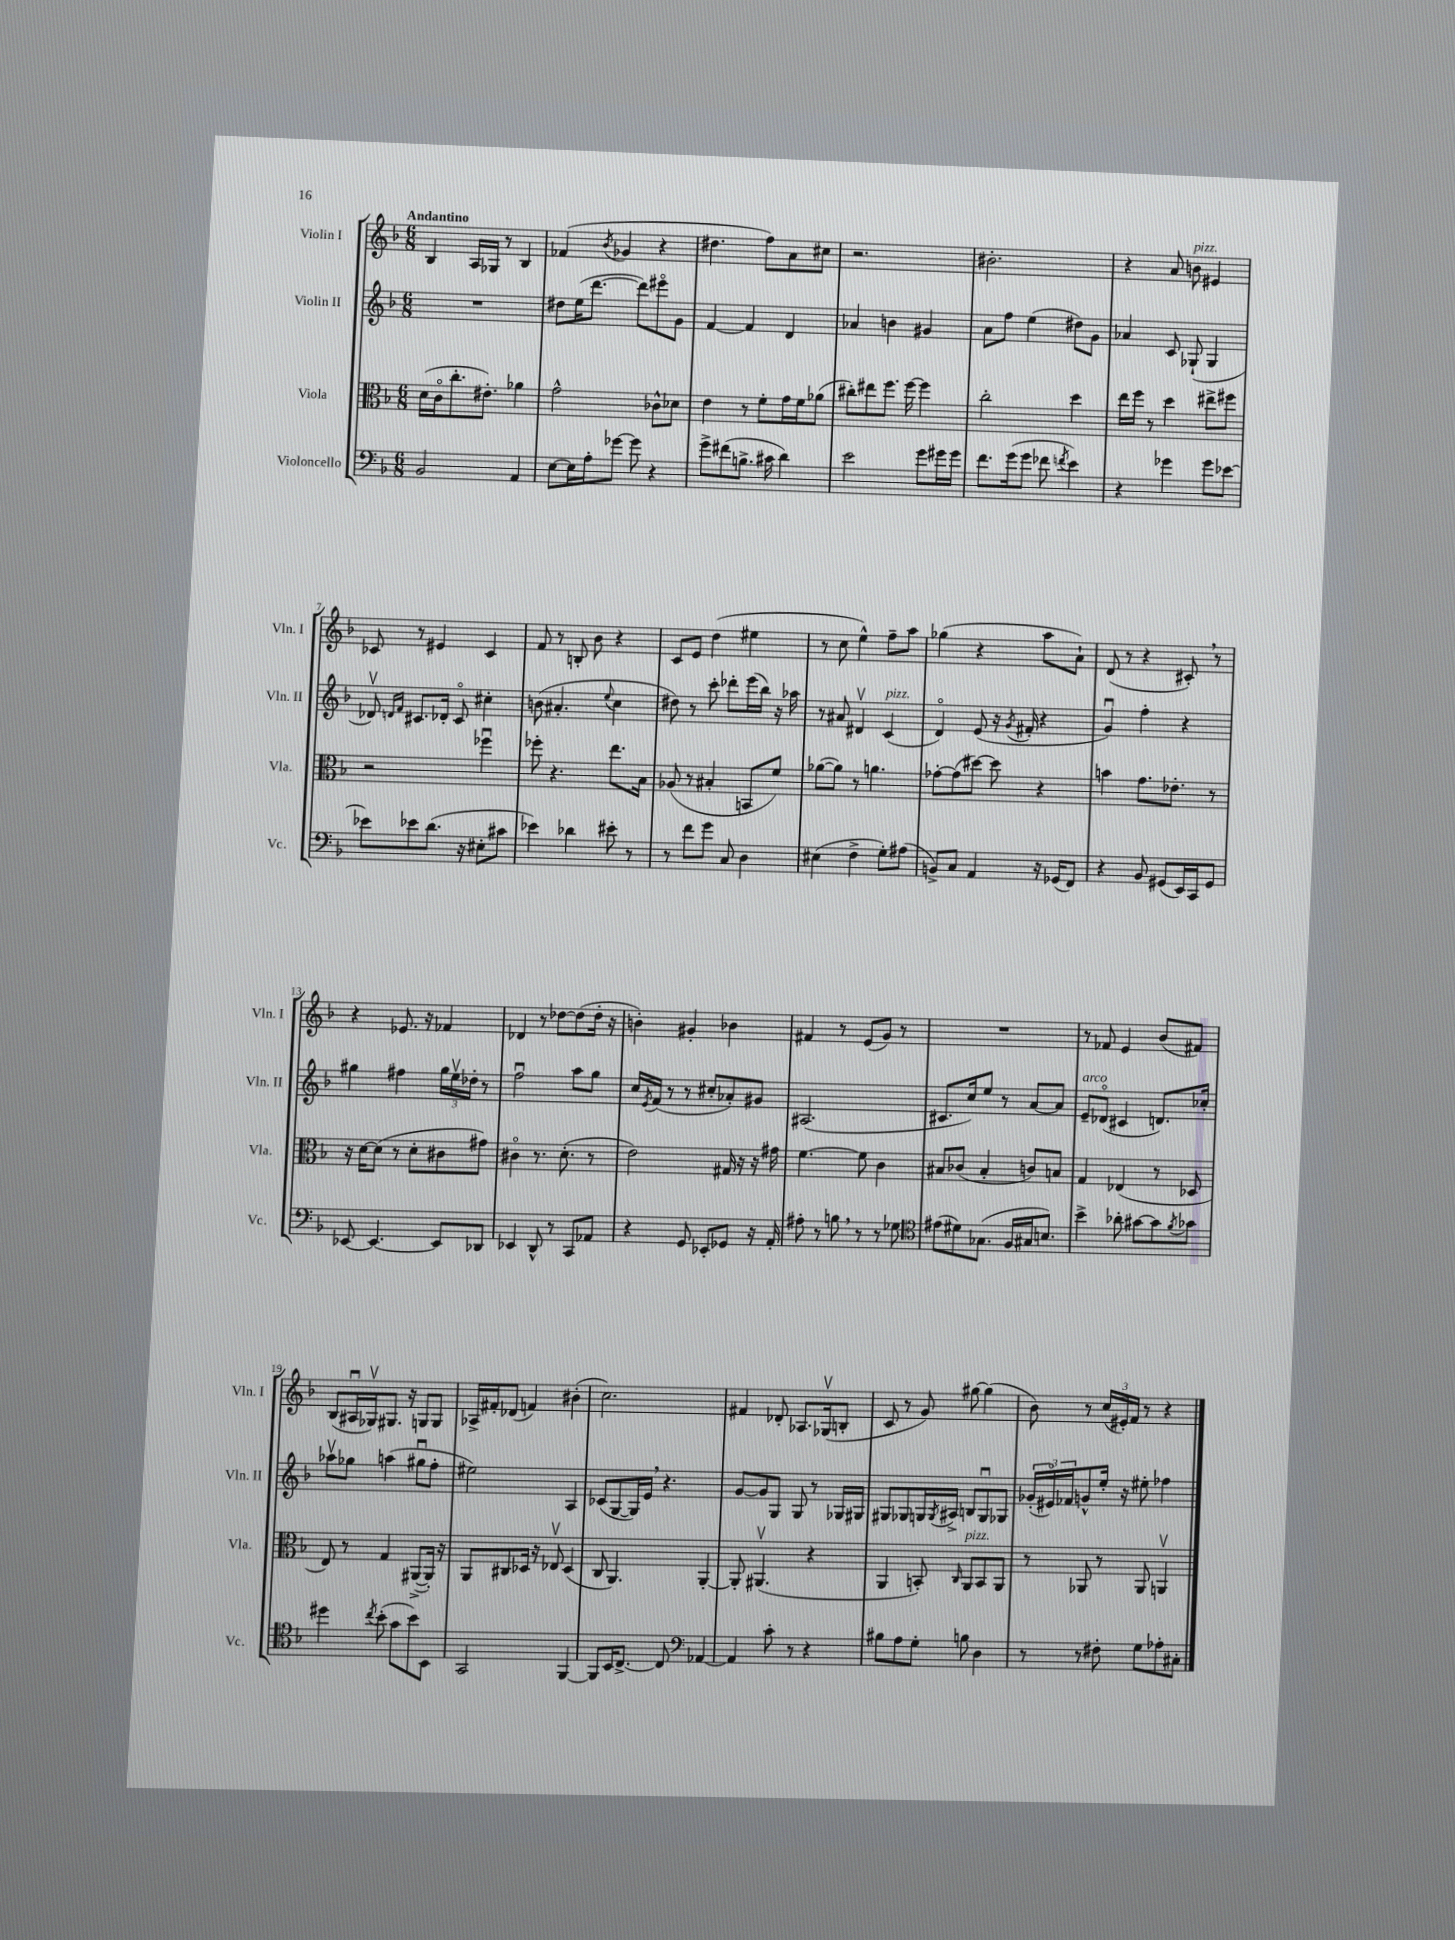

**kern	**kern	**kern	**kern
*staff4	*staff3	*staff2	*staff1
*clefF4	*clefC3	*clefG2	*clefG2
*k[b-]	*k[b-]	*k[b-]	*k[b-]
*M6/8	*M6/8	*M6/8	*M6/8
2BB-	(16d	2.r	4B-
.	16co	.	.
.	8.cc'	.	.
.	.	.	16A
.	8.e#')	.	16G-
.	.	.	8r
4AA	4a-	.	4B-
=	=	=	=
[8E	2g^^	8dd#	(4f-
16E]	.	(16ee	.
16A'	.	[8.ddd	.
.	.	.	8qb-
[8g-	.	.	4g-
8g-]	.	8ddd])	.
4r	8c-^^	8eee#o	4r
.	8d-	8g	.
=	=	=	=
8g^	4e	[4f	4.dd#
(8f#	.	.	.
8.B^	8r	4f]	.
.	8f'	.	8ff)
16c#	.	.	.
4d)	16g	4d	8a
.	16f	.	.
.	(8a-	.	8cc#
=	=	=	=
2e	8cc#')	4a-	2.r
.	8ee#	.	.
.	8.ff	4b	.
.	[16ff	.	.
8g	4ff]	4g#	.
16g#	.	.	.
16g#	.	.	.
=	=	=	=
8.f	2cc'	8a	2.b#'
.	.	8ff	.
(16g	.	.	.
8g	.	(4ee	.
8f-	.	.	.
8qf	.	.	.
4e)	4dd	8dd#)	.
.	.	8g	.
=	=	=	=
4r	16ee	4a-	4r
.	16ff	.	.
.	8r	.	.
4g-	4dd	8c	8a
.	.	(8G-`	8b
8g-	8ee#^	4G-	4e#
[8e-	8ff#	.	.
=	=	=	=
8e-]	2r	8d-v)	8c-
.	.	16qqd	.
.	.	16qqf	.
8e-	.	8.c#	8r
(8.d	.	.	4e#
.	.	16d-'	.
.	.	8c#o	.
16r	.	.	.
8E#'	4ff-u	4cc#'	4c-
8c#	.	.	.
=	=	=	=
4e-)	8ff-'	(8b	8f
.	4.r	4.a#'	8r
4d-	.	.	8B'
.	.	.	8b-
.	.	8qqee	.
8e#'	8.ee	4cc	4r
8r	.	.	.
.	16B-	.	.
=	=	=	=
8r	(8A-	8dd#)	8c
8f	8r	8r	8e
8g	4B#'	8ccc'	(4dd
8C	.	8ddd-'	.
4D	8BB	(16eee	4ee#
.	.	16bb-)	.
.	8f)	16r	.
.	.	16aa-	.
=	=	=	=
(4E#	([8a-	8r	8r
.	8a-])	8a#	8cc
4F^	8r	4d#v	4ee^^)
.	4.a	.	.
8G')	.	(4c	8ff~
(8A#	.	.	8aa
=	=	=	=
8BB^)	[8g-'	4do)	(4gg-
8C	(8g-]	.	.
4AA	[8dd#)	(8e	4r
.	8dd#]	16r	.
.	.	8qg	.
.	.	16f#'	.
16r	4r	4r	8aa
(16GG-	.	.	.
8FF)	.	.	8a`)
=	=	=	=
4r	4b	4gu)	(8d
.	.	.	8r
8BB-	8.g	4ff'	4r
(8GG#	.	.	.
.	8.e-'	.	.
16EE)	.	4r	8c#')
16CC	.	.	.
8GG#	8r	.	8r
=	=	=	=
[8EE-	16r	4gg#	4r
.	[16d	.	.
4.EE-_	(8d]	.	.
.	8r	4ff#	8.e-
.	8d'	.	.
.	.	.	16r
8EE-]	8c#	24gg#	4f-
.	.	24eev	.
.	.	24dd-'	.
8DD-	8g#)	8r	.
=	=	=	=
4EE-	4c#o	2ffu	4d-
8DD^^	8.r	.	8r
8r	.	.	[8dd-
.	(8.d'	.	.
8CC	.	8aa	(8dd-]
8AA-	8r	8gg	16dd-'
.	.	.	16r
=	=	=	=
4r	2e)	16cc	4b')
.	.	8qe	.
.	.	(16f	.
.	.	8r	.
8GG	.	8r	4g#'
8EE-'	.	8cc#'	.
8GG-	16G#	8a-')	4b-
.	16r	.	.
16r	16r	8g#	.
16AA'	16g#	.	.
=	=	=	=
8A#'	[4.f	(2.A#	4f#
8r	.	.	.
8B	.	.	8r
8r	8f]	.	(8e
8r	4c	.	8g)
8G-	.	.	8r
=	=	=	=
*clefC4	*	*	*
(8e#	8B#	8.c#	2.r
8d#)	(8c-	.	.
.	.	16cc)	.
(8.G-	4B#'	8ee	.
.	.	8r	.
16F	.	.	.
16G#	8c)	[8a	.
8.B)	.	.	.
.	8B	8a]	.
=	=	=	=
4b-^	4G	8e~	8r
.	.	(8d-o	8f-
8a-'	(4E-	4c#	4e
[8g#	.	.	.
8g#]	8r	8.d)	(8b-
8qf	.	.	.
8g-	8D-	.	8f#)
.	.	16cc-'	.
=	=	=	=
4dd#	8E)	8aa-v	(8B-
.	8r	8gg-	16A#u
.	.	.	16G-v)
8qcc	.	.	.
(8b-'	4G	(4aa	8.G#
8g	.	.	.
.	.	.	16r
8b-)	([8AA#^	8gg#u	8G
8BB-	16AA#'])	8ff'	8G
.	16r	.	.
=	=	=	=
2GG	8AA	2ee#)	16A-^
.	.	.	16f#'
.	8C#	.	(8d-
.	16D-	.	4f)
.	16r	.	.
.	8E-v	.	.
[4FF	(4D-	4A	(4b#'
=	=	=	=
8FF]	8C	(8c-	2.cc)
16BB-	4.AA)	[8G	.
[8.C^	.	.	.
.	.	16G])	.
.	.	16e	.
8C]	.	4.r	.
*clefF4	*	*	*
[4AA-	[4AA'	.	.
=	=	=	=
4AA-]	8AA']	[8g	4f#
.	(4.AA#v	8g]	.
8c'	.	8G	8d-'
8r	.	8G	8.A-
4r	4r	8r	.
.	.	.	(16G-v
.	.	16G-	8B'
.	.	16G#	.
=	=	=	=
8B#	4AA	8G#	8c
8A	.	8G-	8r
8G'	8BB')	16G	8g)
.	.	8qG	.
.	.	16A#^	.
.	16qqC	.	.
8B	8AA	8B	[8gg#
4D	8BB	8Gu	(4gg#]
.	8AA	8G-	.
=	=	=	=
8r	8r	(24g-'	8b-)
.	.	24e#o)	.
.	.	24f-	.
8r	8AA-	8g^^	8r
8F#'	8r	16ee'	(24cc
.	.	.	24e#')
.	.	16r	.
.	.	.	24f
8G	8AA-	8ee#'	8r
8A-'	4AAv	4ff-	4r
8C#'	.	.	.
==	==	==	==
*-	*-	*-	*-
